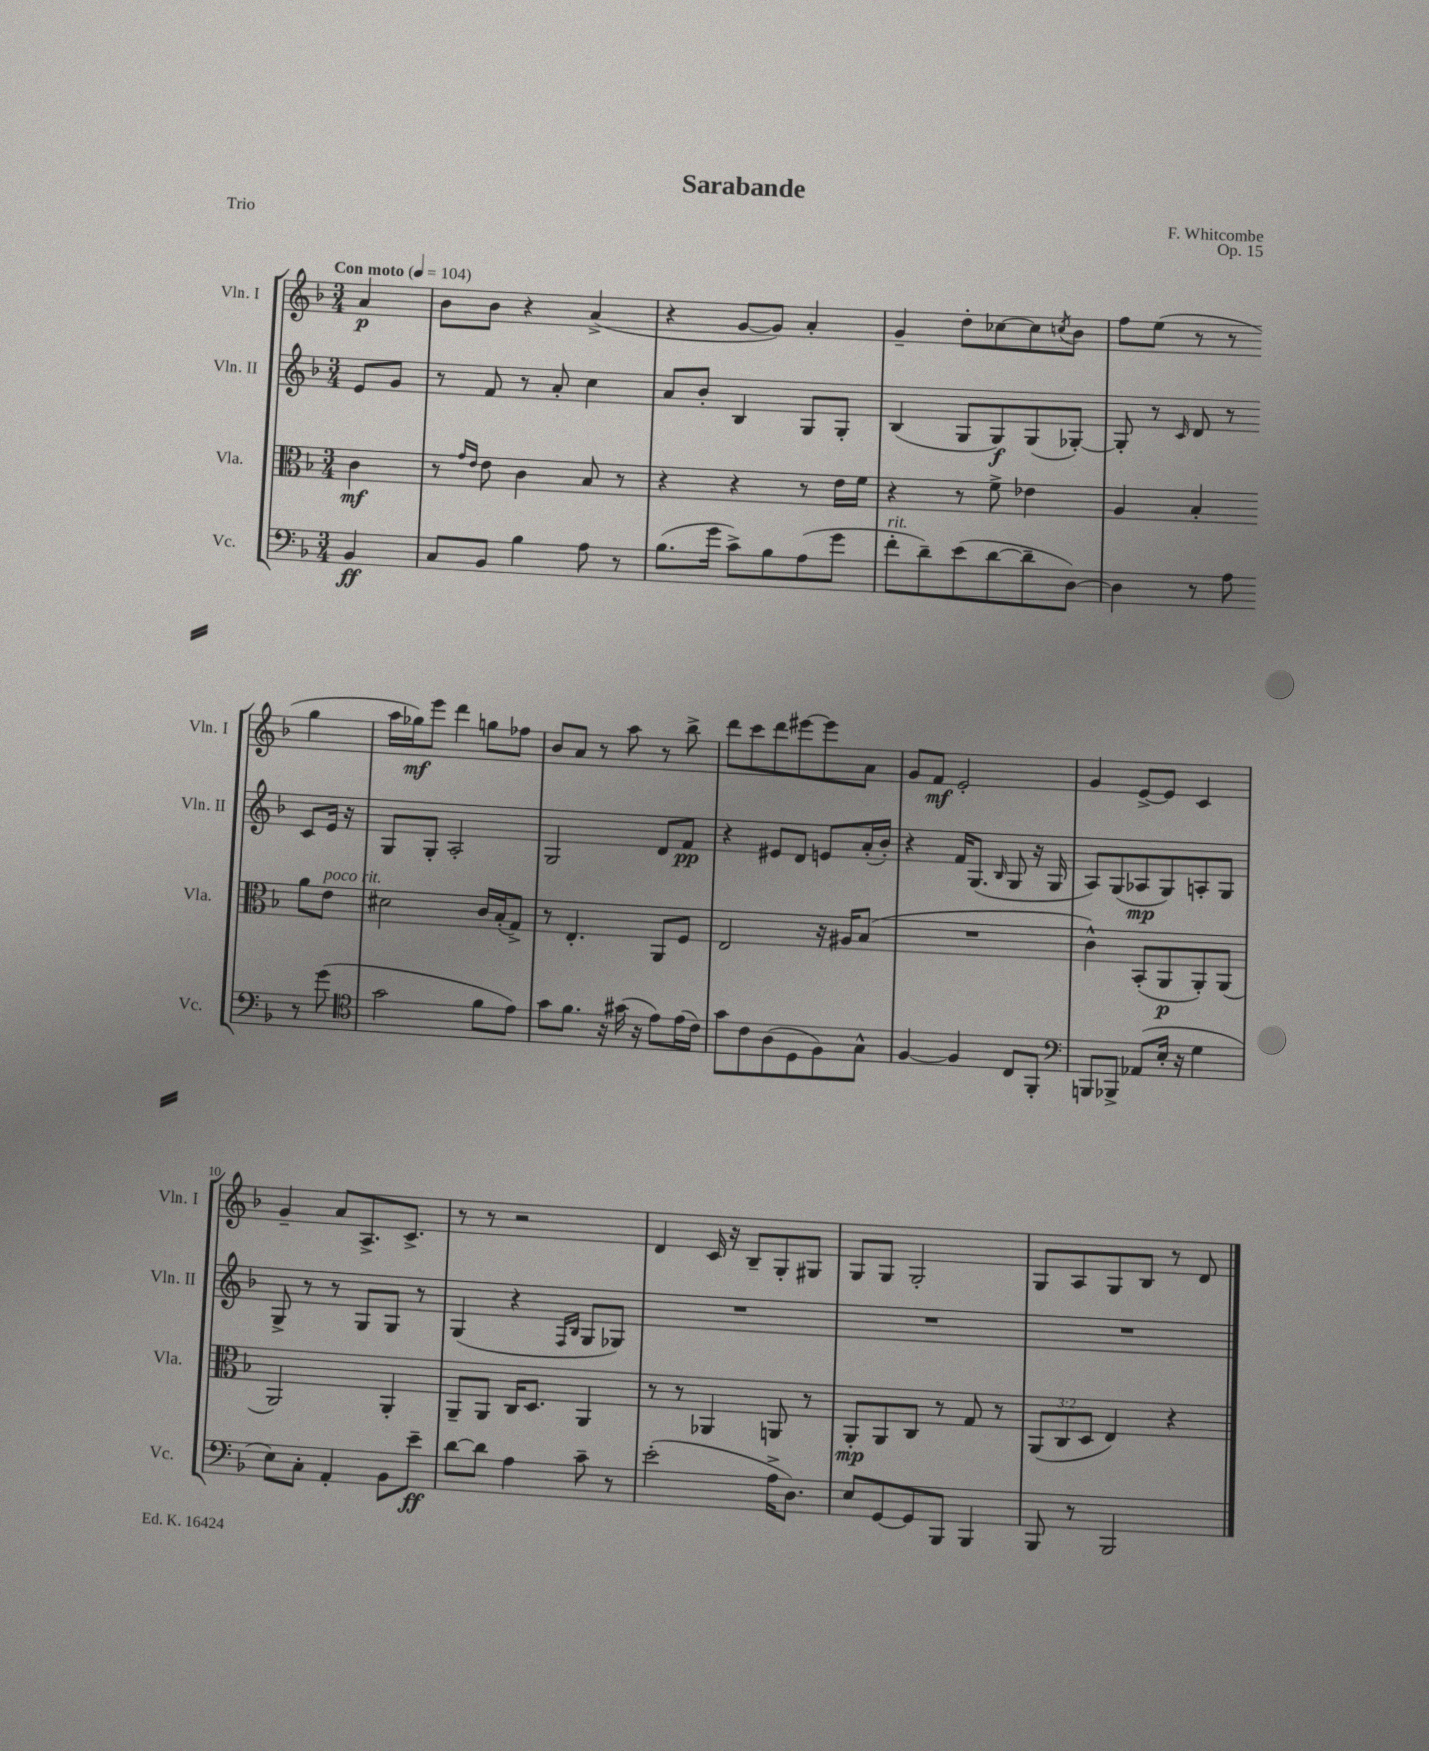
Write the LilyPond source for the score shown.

\header { title = "Sarabande" composer = "F. Whitcombe" opus = "Op. 15" piece = "Trio" }
<<
\new StaffGroup <<
\new Staff = "s0" \with { instrumentName = "Vln. I" shortInstrumentName = "Vln. I" } {
    \clef treble \key f \major \numericTimeSignature \time 3/4 \partial 4 \tempo "Con moto" 4 = 104
    a'4\p |
    bes'8 bes'8 r4 a'4->( |
    r4 g'8~ g'8) a'4-. |
    g'4-- d''8-. ces''8~ ces''8 \acciaccatura { c''8 } bes'8 |
    f''8 e''8( r8 r8 g''4 |
    a''16 ges''16\mf) e'''8 d'''4 g''8 fes''8 |
    bes'8 a'8 r8 a''8 r8 bes''8-> |
    d'''8 c'''8 d'''8 eis'''8~ eis'''8 a'8 |
    g'8 f'8\mf e'2-. |
    g'4 e'8~-> e'8 c'4 |
    g'4-- a'8 a8.-> c'8.-> |
    r8 r8 r2 |
    d'4 c'16 r16 bes8-- g8-. gis8 |
    g8 g8 g2-. |
    g8 a8 g8 bes8 r8 d'8 \bar "|." |
}
\new Staff = "s1" \with { instrumentName = "Vln. II" shortInstrumentName = "Vln. II" } {
    \clef treble \key f \major \numericTimeSignature \time 3/4 \partial 4
    e'8 g'8 |
    r8 f'8 r8 a'8-. c''4 |
    a'8 bes'8-. bes4 g8 g8-. |
    bes4( g8 g8\f) g8( ges8~-.) |
    ges8-. r8 \grace { c'16 } d'8 r8 c'8 e'16 r16 |
    g8 g8-. a2-. |
    g2 d'8 f'8\pp |
    r4 eis'8 d'8 e'8 a'16-.( bes'16-.) |
    r4 f'16 g8.( \grace { bes16 } g8 r16 g16 |
    a8) g8( aes8\mp g8) a8-. g8 |
    g8-> r8 r8 g8 g8 r8 |
    g4( r4 \grace { f16 bes16 } g8 ges8) |
    R2. |
    R2. |
    R2. \bar "|." |
}
\new Staff = "s2" \with { instrumentName = "Vla." shortInstrumentName = "Vla." } {
    \clef alto \key f \major \numericTimeSignature \time 3/4 \override Staff.TupletNumber.text = #tuplet-number::calc-fraction-text \partial 4
    c'4\mf |
    r8 \grace { g'16 e'16 } e'8 c'4 bes8 r8 |
    r4 r4 r8 e'16 f'16 |
    r4 r8 f'8-> ees'4 |
    a4 bes4-. a'8 e'8^\markup { \italic "poco rit." } |
    dis'2 c'16 bes16-.( g8->) |
    r8 e4.-. a,8 f8 |
    e2 r16 ais16 bes8( |
    R2. |
    c'4-^) bes,8-.( a,8\p a,8-.) a,8( |
    a,2) a,4-. |
    a,8-- a,8 c16 d8. a,4 |
    r8 r8 aes,4 a,8 r8 |
    a,8-.\mp a,8 c8 r8 g8 r8 |
    \tuplet 3/2 { a,8( c8 d8 } e4) r4 \bar "|." |
}
\new Staff = "s3" \with { instrumentName = "Vc." shortInstrumentName = "Vc." } {
    \clef bass \key f \major \numericTimeSignature \time 3/4 \partial 4
    bes,4\ff |
    c8 bes,8 bes4 a8 r8 |
    bes8.( g'16 c'8->) bes8 a8( g'8 |
    f'8-.^\markup { \italic "rit." } d'8--) e'8( d'8~ d'8-- d8~) |
    d4 r8 a8 r8 g'8( |
    \clef tenor g'2 f'8 e'8) |
    g'8 f'8. r16 gis'16( r16 e'8) e'16( c'16) |
    g'8 c'8 a8( d8 f8) g8-^ |
    f4~ f4 c8 f,8-. |
    \clef bass b,,8 bes,,8-> aes,8( e16-. r16 g4 |
    e8) c8-. a,4-. bes,8 e'8--\ff |
    d'8~ d'8 a4 c'8-- r8 |
    e'2-.( a16-> d8.) |
    e8 g,8~ g,8 bes,,8 bes,,4 |
    bes,,8 r8 bes,,2 \bar "|." |
}
>>
>>
